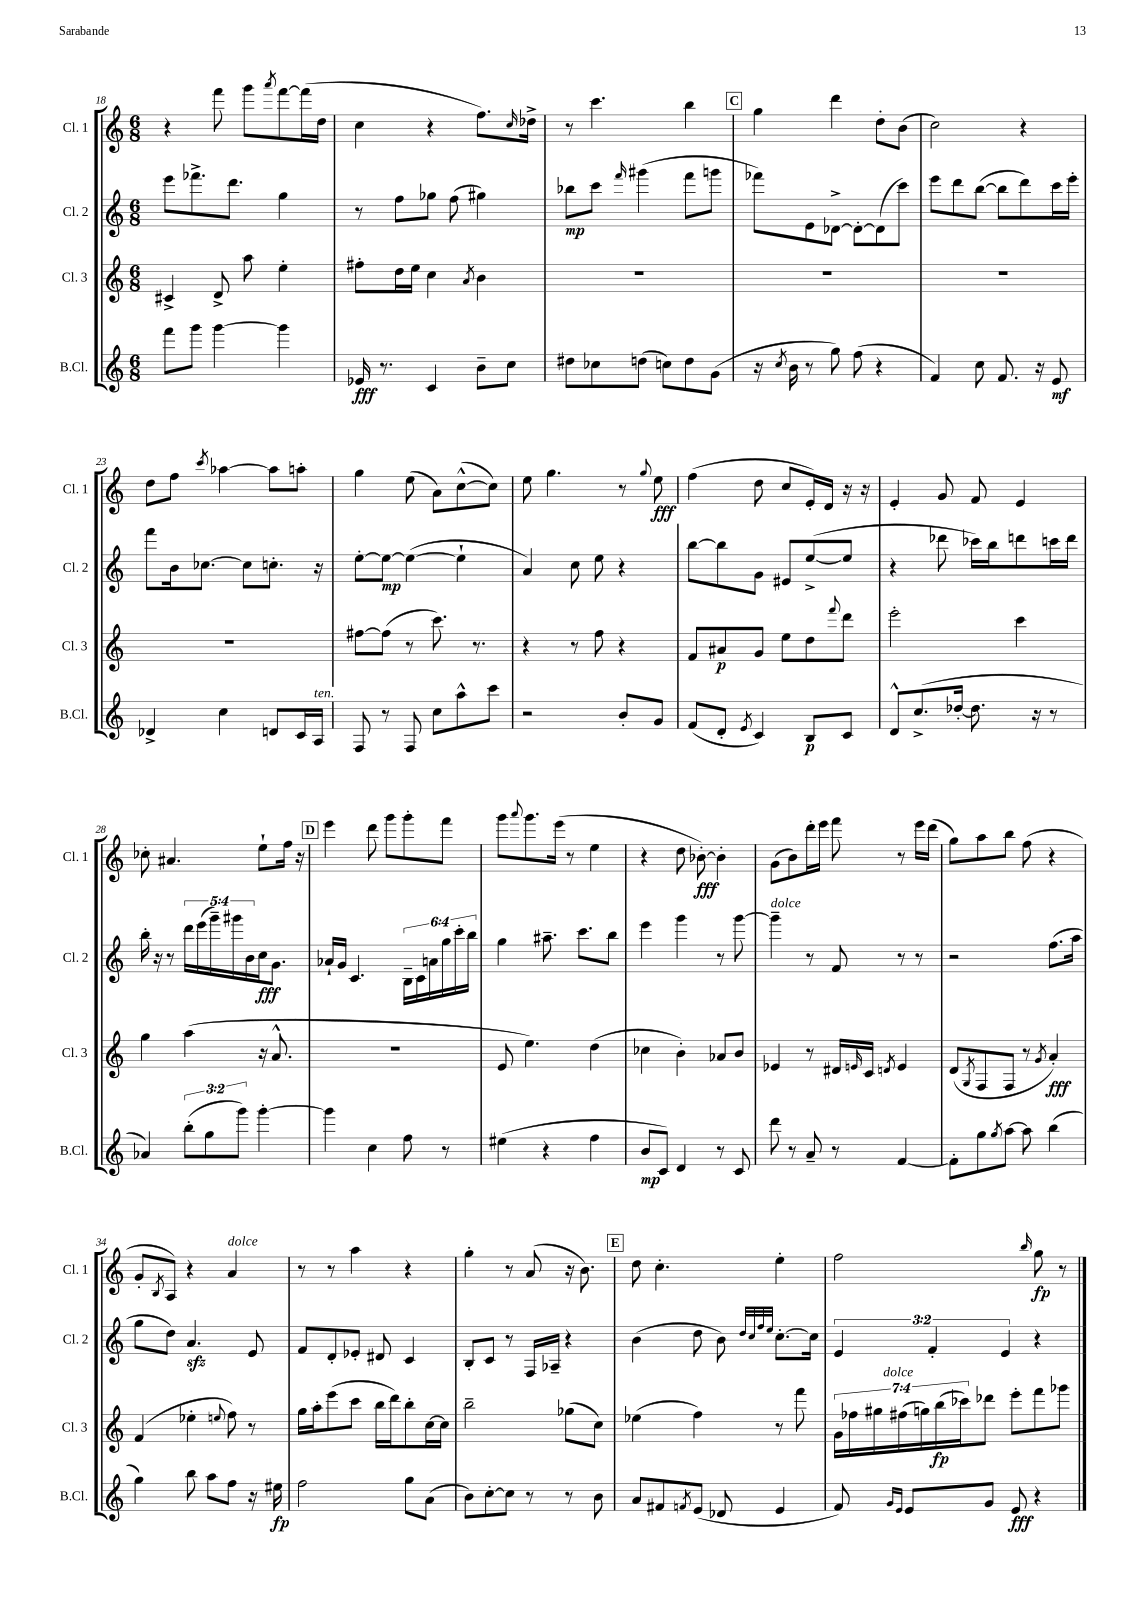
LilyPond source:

<<
\new StaffGroup <<
\new Staff = "s0" \with { instrumentName = "Cl. 1" shortInstrumentName = "Cl. 1" } {
    \clef treble \key c \major \numericTimeSignature \time 6/8
    r4 f'''8 g'''8 \acciaccatura { a'''8 } f'''8~ f'''16( d''16 |
    c''4 r4 f''8.) \grace { c''16 } des''16-> |
    r8 c'''4. b''4 |
    \mark \markup { \box "C" } g''4 d'''4 d''8-. b'8( |
    c''2) r4 |
    d''8 f''8 \acciaccatura { c'''8 } aes''4~ aes''8 a''8-. |
    g''4 e''8( a'8) c''8~-^( c''8) |
    e''8 g''4. r8 \appoggiatura { g''8 } e''8\fff |
    f''4( d''8 c''8 e'16-.) d'16 r16 r16 |
    e'4-. g'8 f'8 e'4 |
    ces''8-. ais'4. e''8-! f''16 r16 |
    \mark \markup { \box "D" } e'''4 d'''8 g'''8 g'''8-. f'''8 |
    g'''8 \appoggiatura { a'''8 } g'''8. e'''16( r8 e''4 |
    r4 d''8 bes'8~-.\fff) bes'4-. |
    g'8( b'8) d'''16-. e'''16 f'''8 r8 e'''16 d'''16( |
    g''8) a''8 b''8 f''8( r4 |
    g'8-. \acciaccatura { b8 } a8) r4 a'4^\markup { \italic "dolce" } |
    r8 r8 a''4 r4 |
    g''4-. r8 a'8( r16 b'8.) |
    \mark \markup { \box "E" } d''8 c''4.-. e''4-. |
    f''2 \grace { b''16 } g''8\fp r8 \bar "|." |
}
\new Staff = "s1" \with { instrumentName = "Cl. 2" shortInstrumentName = "Cl. 2" } {
    \clef treble \key c \major \numericTimeSignature \time 6/8 \override Staff.TupletNumber.text = #tuplet-number::calc-fraction-text
    e'''8 fes'''8.-> d'''8. g''4 |
    r8 f''8 ges''8 f''8( gis''4) |
    bes''8\mp c'''8 \grace { f'''16 } gis'''4( f'''8 g'''8 |
    \mark \markup { \box "C" } fes'''8) e'8 des'8~-> des'8~-. des'8( c'''8) |
    e'''8 d'''8 b''8~( b''8 d'''8) c'''16 e'''16-. |
    f'''8 b'16 ces''8.~ ces''8 c''8.-. r16 |
    e''8~-. e''8~\mp e''4~( e''4-! |
    a'4) c''8 e''8 r4 |
    b''8~ b''8 g'8 eis'8 e''8~->( e''8 |
    r4 des'''8 ces'''16) b''16 d'''8 c'''16 d'''16 |
    b''16-. r16 r8 \tuplet 5/4 { d'''16 e'''16( g'''16--) gis'''16 b'16 } c''16\fff g'8. |
    \mark \markup { \box "D" } aes'16-! g'16 c'4. \tuplet 6/4 { b16-- c'16 a'16 g''16 c'''16-. b''16 } |
    g''4 ais''8.-- c'''8. b''8 |
    e'''4 g'''4 r8 g'''8~ |
    g'''4--^\markup { \italic "dolce" } r8 f'8 r8 r8 |
    r2 f''8.( a''16 |
    g''8 d''8) a'4.\sfz e'8 |
    f'8 d'8-. ees'8-. dis'8 c'4 |
    b8-. c'8 r8 f16 aes16-- r4 |
    \mark \markup { \box "E" } b'4( d''8 b'8) \grace { d''32 c''32 f''32 e''32 } c''8.~-. c''16 |
    \tuplet 3/2 { e'4 f'4-. e'4 } r4 \bar "|." |
}
\new Staff = "s2" \with { instrumentName = "Cl. 3" shortInstrumentName = "Cl. 3" } {
    \clef treble \key c \major \numericTimeSignature \time 6/8 \override Staff.TupletNumber.text = #tuplet-number::calc-fraction-text
    cis'4-> d'8-> a''8 e''4-. |
    fis''8-. d''16 e''16 c''4 \acciaccatura { a'8 } b'4 |
    R2. |
    \mark \markup { \box "C" } R2. |
    R2. |
    R2. |
    fis''8~ fis''8( r8 c'''8.) r8. |
    r4 r8 f''8 r4 |
    f'8 ais'8\p g'8 e''8 d''8 \appoggiatura { f'''8 } d'''8 |
    e'''2-. c'''4 |
    g''4 a''4( r16 a'8.-^ |
    \mark \markup { \box "D" } R2. |
    e'8 e''4.) d''4( |
    ces''4 b'4-.) aes'8 b'8 |
    ees'4 r8 dis'16 \grace { e'16 } c'16 \acciaccatura { d'8 } e'4 |
    d'8( \acciaccatura { g8 } f8 f8 r8 \acciaccatura { g'8 } a'4-.\fff) |
    f'4( ees''4-. \appoggiatura { e''8 } f''8) r8 |
    g''16 a''16-. e'''8( c'''8 b''16 d'''16) b''8-. c''16~ c''16 |
    b''2-- ges''8( c''8) |
    \mark \markup { \box "E" } ees''4( f''4) r8 f'''8 |
    \tuplet 7/4 { g'16 fes''16 gis''16 fis''16^\markup { \italic "dolce" }( g''16) b''16\fp( ces'''16) } des'''8 e'''8-. f'''8 ges'''8 \bar "|." |
}
\new Staff = "s3" \with { instrumentName = "B.Cl." shortInstrumentName = "B.Cl." } {
    \clef treble \key c \major \numericTimeSignature \time 6/8 \override Staff.TupletNumber.text = #tuplet-number::calc-fraction-text
    f'''8 g'''8 g'''4~ g'''4 |
    ees'16\fff r8. c'4 b'8-- c''8 |
    dis''8 ces''8 d''8( c''8) d''8 g'8( |
    \mark \markup { \box "C" } r16 \acciaccatura { c''8 } b'16 r8 g''8) f''8( r4 |
    f'4) c''8 f'8. r16 e'8\mf |
    des'4-> c''4 d'8 c'16 a16^\markup { \italic "ten." } |
    f8 r8 f8 c''8 a''8-^ c'''8 |
    r2 b'8-. g'8 |
    f'8( d'8-. \acciaccatura { e'8 } c'4) b8\p c'8 |
    d'8-^ c''8.->( des''16~-. des''8. r16 r8 |
    aes'4) \tuplet 3/2 { b''8-.( g''8 g'''8) } g'''4~-. |
    \mark \markup { \box "D" } g'''4 c''4 f''8 r8 |
    eis''4( r4 f''4 |
    b'8\mp c'8) d'4 r8 c'8 |
    d'''8 r8 a'8-- r8 f'4~ |
    f'8-. g''8 \acciaccatura { g''8 } a''8~ a''8 b''4( |
    g''4) b''8 a''8 f''8 r16 eis''16\fp |
    f''2 g''8 a'8( |
    b'8) c''8~-. c''8 r8 r8 b'8 |
    \mark \markup { \box "E" } a'8 fis'8 \acciaccatura { f'8 } e'8( des'8 e'4 |
    f'8) \grace { g'16 e'16 } e'8 g'8 e'8\fff r4 \bar "|." |
}
>>
>>
\layout { \context { \Score currentBarNumber = #18 } }
